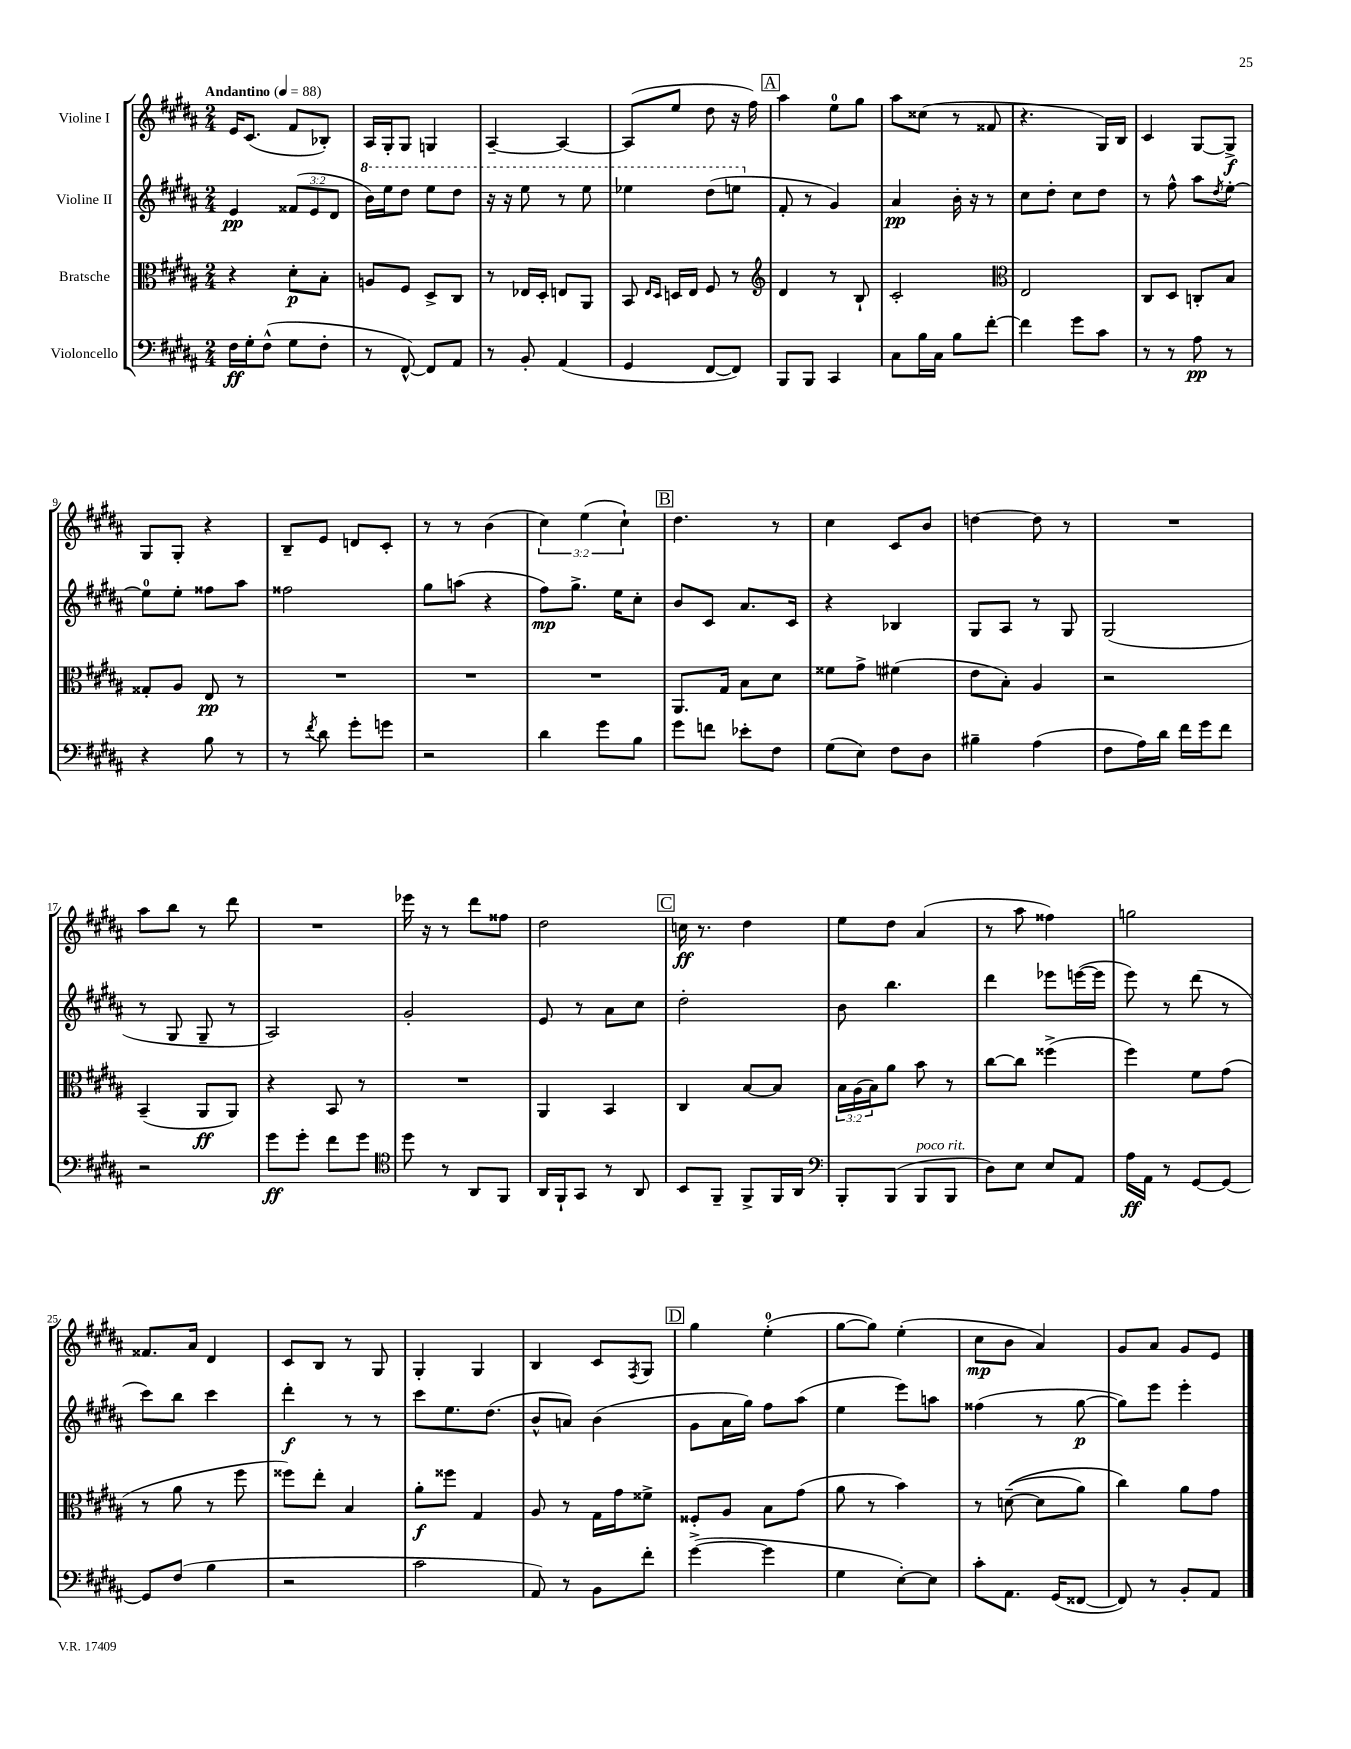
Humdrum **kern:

**kern	**dynam	**kern	**dynam	**kern	**dynam	**kern	**dynam
*part4	*part4	*part3	*part3	*part2	*part2	*part1	*part1
*staff4	*staff4	*staff3	*staff3	*staff2	*staff2	*staff1	*staff1
*I"Violoncello	*	*I"Bratsche	*	*I"Violine II	*	*I"Violine I	*
*clefF4	*	*clefC3	*	*clefG2	*	*clefG2	*
*k[f#c#g#d#a#]	*	*k[f#c#g#d#a#]	*	*k[f#c#g#d#a#]	*	*k[f#c#g#d#a#]	*
*M2/4	*	*M2/4	*	*M2/4	*	*M2/4	*
*MM88	*	*MM88	*	*MM88	*	*MM88	*
=1	=1	=1	=1	=1	=1	=1	=1
!	!	!	!	!	!	!LO:TX:a:B:t=Andantino	!
16F#\LL	ff	4r	.	4e/	pp	16e/KL	.
16G#'\J	.	.	.	.	.	(8.c#/J	.
(8F#^^\J	.	.	.	.	.	.	.
8G#\L	.	8d#'\L	p	(12f##X/L	.	8f#/L	.
.	.	.	.	12e/	.	.	.
8F#'\J	.	8B'\J	.	.	.	8B-X'/J)	.
.	.	.	.	12d#/J	.	.	.
=2	=2	=2	=2	=2	=2	=2	=2
*	*	*	*	*8va	*	*	*
8r	.	8An/L	.	16bb\LL)	.	16A#/LL	.
.	.	.	.	16eee\J	.	16G#'/J	.
[8FF#^^/)	.	8F#/J	.	8ddd#\J	.	8G#/J	.
8FF#/L]	.	8D#^/L	.	8eee\L	.	4Gn/	.
8AA#/J	.	8C#/J	.	8ddd#\J	.	.	.
=3	=3	=3	=3	=3	=3	=3	=3
8r	.	8r	.	16r	.	[4A#~/	.
.	.	.	.	16r	.	.	.
8BB'/	.	16E-X/LL	.	8eee\	.	.	.
.	.	16D#'/JJ	.	.	.	.	.
(4AA#/	.	8En/L	.	8r	.	4A#/_	.
.	.	8AA#/J	.	8eee\	.	.	.
=4	=4	=4	=4	=4	=4	=4	=4
4GG#/	.	8BB/	.	4eee-X\	.	(8A#/L]	.
.	.	16qqE/LL	.	.	.	.	.
.	.	16qqD#/JJ	.	.	.	.	.
.	.	16Dn/LL	.	.	.	8ee/J	.
.	.	16E/JJ	.	.	.	.	.
[8FF#/L	.	8F#/	.	(8ddd#\L	.	8dd#\	.
8FF#/J])	.	8r	.	8eeen\J	.	16r	.
.	.	.	.	.	.	16ff#\)	.
!!LO:REH:place=s1:t=A
=5	=5	=5	=5	=5	=5	=5	=5
*	*	*clefG2	*	*	*	*	*
*	*	*	*	*X8va	*	*	*
8BBB/L	.	4d#/	.	8f#'/	.	4aa#\	.
8BBB/J	.	.	.	8r	.	.	.
4CC#/	.	8r	.	4g#/)	.	8ee\L	.
.	.	8B`/	.	.	.	8gg#\J	.
=6	=6	=6	=6	=6	=6	=6	=6
8C#\L	.	2c#'/	.	4a#/	pp	8aa#\L	.
16B\L	.	.	.	.	.	(8cc##X\J	.
16C#\JJ	.	.	.	.	.	.	.
8B\L	.	.	.	16b'\	.	8r	.
.	.	.	.	16r	.	.	.
[8f#'\J	.	.	.	8r	.	8f##X/	.
=7	=7	=7	=7	=7	=7	=7	=7
*	*	*clefC3	*	*	*	*	*
4f#\]	.	2E/	.	8cc#\L	.	4.r	.
.	.	.	.	8dd#'\J	.	.	.
8g#\L	.	.	.	8cc#\L	.	.	.
8c#\J	.	.	.	8dd#\J	.	16G#/LL)	.
.	.	.	.	.	.	16B/JJ	.
=8	=8	=8	=8	=8	=8	=8	=8
8r	.	8C#/L	.	8r	.	4c#/	.
8r	.	8D#/J	.	8ff#^^\	.	.	.
8A#\	pp	8Cn'/L	.	8aa#\L	.	[8G#/L	.
.	.	.	.	8qdd#/	.	.	.
8r	.	8B/J	.	[8ee'\J	.	8G#^/J]	f
!!LO:LB:g=z
=9	=9	=9	=9	=9	=9	=9	=9
4r	.	8G##X'/L	.	8ee\L]	.	8G#/L	.
.	.	8A#/J	.	8ee'\J	.	8G#'/J	.
8B\	.	8E/	pp	8ff##X\L	.	4r	.
8r	.	8r	.	8aa#\J	.	.	.
=10	=10	=10	=10	=10	=10	=10	=10
8r	.	2r	.	2ff##X\	.	8B~/L	.
8qf#/	.	.	.	.	.	.	.
8d#\	.	.	.	.	.	8e/J	.
8g#'\L	.	.	.	.	.	8dn/L	.
8gn\J	.	.	.	.	.	8c#'/J	.
=11	=11	=11	=11	=11	=11	=11	=11
2r	.	2r	.	8gg#\L	.	8r	.
.	.	.	.	(8aan\J	.	8r	.
.	.	.	.	4r	.	(4b\	.
=12	=12	=12	=12	=12	=12	=12	=12
4d#\	.	2r	.	8ff#\L)	mp	6cc#\)	.
.	.	.	.	8.gg#^\J	.	.	.
.	.	.	.	.	.	(6ee\	.
8g#\L	.	.	.	.	.	.	.
.	.	.	.	16ee\KL	.	.	.
.	.	.	.	.	.	6cc#`\)	.
8B\J	.	.	.	8cc#'\J	.	.	.
!!LO:REH:place=s1:t=B
=13	=13	=13	=13	=13	=13	=13	=13
8g#\L	.	8.AA#/L	.	8b/L	.	4.dd#\	.
8fn\J	.	.	.	8c#/J	.	.	.
.	.	16G#/Jk	.	.	.	.	.
8e-X'\L	.	8B\L	.	8.a#/L	.	.	.
8F#\J	.	8d#\J	.	.	.	8r	.
.	.	.	.	16c#/Jk	.	.	.
=14	=14	=14	=14	=14	=14	=14	=14
(8G#\L	.	8f##X\L	.	4r	.	4cc#\	.
8E\J)	.	8g#^\J	.	.	.	.	.
8F#\L	.	(4f#X\	.	4B-X/	.	8c#/L	.
8D#\J	.	.	.	.	.	8b/J	.
=15	=15	=15	=15	=15	=15	=15	=15
4B#X~\	.	8e\L	.	8G#/L	.	[4ddn\	.
.	.	8B'\J)	.	8A#/J	.	.	.
(4A#\	.	4A#/	.	8r	.	8dd\]	.
.	.	.	.	8G#/	.	8r	.
=16	=16	=16	=16	=16	=16	=16	=16
8F#\L	.	2r	.	(2G#/	.	2r	.
16A#\L)	.	.	.	.	.	.	.
16d#\JJ	.	.	.	.	.	.	.
16f#\LL	.	.	.	.	.	.	.
16g#\J	.	.	.	.	.	.	.
8f#\J	.	.	.	.	.	.	.
!!LO:LB:g=z
=17	=17	=17	=17	=17	=17	=17	=17
2r	.	(4BB~/	.	8r	.	8aa#\L	.
.	.	.	.	8G#/	.	8bb\J	.
.	.	8AA#/L	ff	8G#~/	.	8r	.
.	.	8AA#/J)	.	8r	.	8ddd#\	.
=18	=18	=18	=18	=18	=18	=18	=18
8g#\L	ff	4r	.	2A#/)	.	2r	.
8g#'\J	.	.	.	.	.	.	.
8f#\L	.	8BB/	.	.	.	.	.
8g#\J	.	8r	.	.	.	.	.
=19	=19	=19	=19	=19	=19	=19	=19
*clefC4	*	*	*	*	*	*	*
8dd#\	.	2r	.	2g#'/	.	16eee-X\	.
.	.	.	.	.	.	16r	.
8r	.	.	.	.	.	8r	.
8AA#/L	.	.	.	.	.	8ddd#\L	.
8FF#/J	.	.	.	.	.	8ff##X\J	.
=20	=20	=20	=20	=20	=20	=20	=20
16AA#/LL	.	4AA#/	.	8e/	.	2dd#\	.
16FF#`/J	.	.	.	.	.	.	.
8GG#/J	.	.	.	8r	.	.	.
8r	.	4BB/	.	8a#\L	.	.	.
8AA#/	.	.	.	8cc#\J	.	.	.
!!LO:REH:place=s1:t=C
=21	=21	=21	=21	=21	=21	=21	=21
8BB/L	.	4C#/	.	2dd#'\	.	16ccn\	ff
.	.	.	.	.	.	8.r	.
8FF#~/J	.	.	.	.	.	.	.
8FF#^/L	.	[8B/L	.	.	.	4dd#\	.
16FF#/L	.	8B/J]	.	.	.	.	.
16AA#/JJ	.	.	.	.	.	.	.
=22	=22	=22	=22	=22	=22	=22	=22
*clefF4	*	*	*	*	*	*	*
8BBB'/L	.	24B\LL	.	8b\	.	8ee\L	.
.	.	(24A#\	.	.	.	.	.
.	.	24B\J)	.	.	.	.	.
(8BBB/J	.	8a#\J	.	4.bb\	.	8dd#\J	.
!LO:TX:a:i:t=poco rit.	!	!	!	!	!	!	!
8BBB/L	.	8b\	.	.	.	(4a#/	.
8BBB/J	.	8r	.	.	.	.	.
=23	=23	=23	=23	=23	=23	=23	=23
8D#\L)	.	[8cc#\L	.	4ddd#\	.	8r	.
8E\J	.	8cc#\J]	.	.	.	8aa#\	.
8E/L	.	(4ff##X^\	.	8eee-X\L	.	4ff##X\)	.
8AA#/J	.	.	.	([16eeen\L	.	.	.
.	.	.	.	16eee\JJ]	.	.	.
=24	=24	=24	=24	=24	=24	=24	=24
16A#\LL	ff	4ff#\)	.	8eee\)	.	2ggn\	.
16AA#\JJ	.	.	.	.	.	.	.
8r	.	.	.	8r	.	.	.
[8GG#/L	.	8f#\L	.	(8ddd#\	.	.	.
8GG#/J_	.	(8g#\J	.	8r	.	.	.
!!LO:LB:g=z
=25	=25	=25	=25	=25	=25	=25	=25
8GG#/L]	.	8r	.	8ccc#\L)	.	8.f##X/L	.
(8F#/J	.	8a#\	.	8bb\J	.	.	.
.	.	.	.	.	.	16a#/Jk	.
4B\	.	8r	.	4ccc#\	.	4d#/	.
.	.	8ff#\	.	.	.	.	.
=26	=26	=26	=26	=26	=26	=26	=26
2r	.	8ff##X\L)	.	4ddd#'\	f	8c#/L	.
.	.	8ee'\J	.	.	.	8B/J	.
.	.	4B/	.	8r	.	8r	.
.	.	.	.	8r	.	8G#/	.
=27	=27	=27	=27	=27	=27	=27	=27
2c#\	.	8a#'\L	f	8ccc#\L	.	4G#'/	.
.	.	8ff##X\J	.	8.ee\	.	.	.
.	.	4G#/	.	.	.	4G#/	.
.	.	.	.	(8.dd#\J	.	.	.
=28	=28	=28	=28	=28	=28	=28	=28
8AA#/)	.	8A#/	.	8b^^/L	.	4B/	.
8r	.	8r	.	8an/J)	.	.	.
8BB\L	.	16G#\LL	.	(4b\	.	8c#/L	.
.	.	16g#\J	.	.	.	.	.
.	.	.	.	.	.	8qF#/	.
8f#'\J	.	8f##X^\J	.	.	.	8G#/J	.
!!LO:REH:place=s1:t=D
=29	=29	=29	=29	=29	=29	=29	=29
([4g#^\	.	8F##X'/L	.	8g#\L	.	4gg#\	.
.	.	8A#/J	.	16a#\L	.	.	.
.	.	.	.	16gg#\JJ)	.	.	.
4g#\]	.	8B\L	.	8ff#\L	.	(4ee'\	.
.	.	(8g#\J	.	(8aa#\J	.	.	.
=30	=30	=30	=30	=30	=30	=30	=30
4G#\	.	8a#\	.	4ee\	.	[8gg#\L	.
.	.	8r	.	.	.	8gg#\J])	.
[8E'\L)	.	4b\)	.	8eee\L)	.	(4ee'\	.
8E\J]	.	.	.	8aan\J	.	.	.
=31	=31	=31	=31	=31	=31	=31	=31
8c#'\L	.	8r	.	(4ff##X\	.	8cc#\L	mp
8.AA#\J	.	(([8dn~\	.	.	.	8b\J	.
.	.	8d\L]	.	8r	.	4a#/)	.
(16GG#/KL	.	.	.	.	.	.	.
[8FF##X/J	.	8a#\J)	.	[8gg#\	p	.	.
=32	=32	=32	=32	=32	=32	=32	=32
8FF##/])	.	4cc#\)	.	8gg#\L])	.	8g#/L	.
8r	.	.	.	8eee\J	.	8a#/J	.
8BB'/L	.	8a#\L	.	4eee'\	.	8g#/L	.
8AA#/J	.	8g#\J	.	.	.	8e/J	.
==	==	==	==	==	==	==	==
*-	*-	*-	*-	*-	*-	*-	*-
